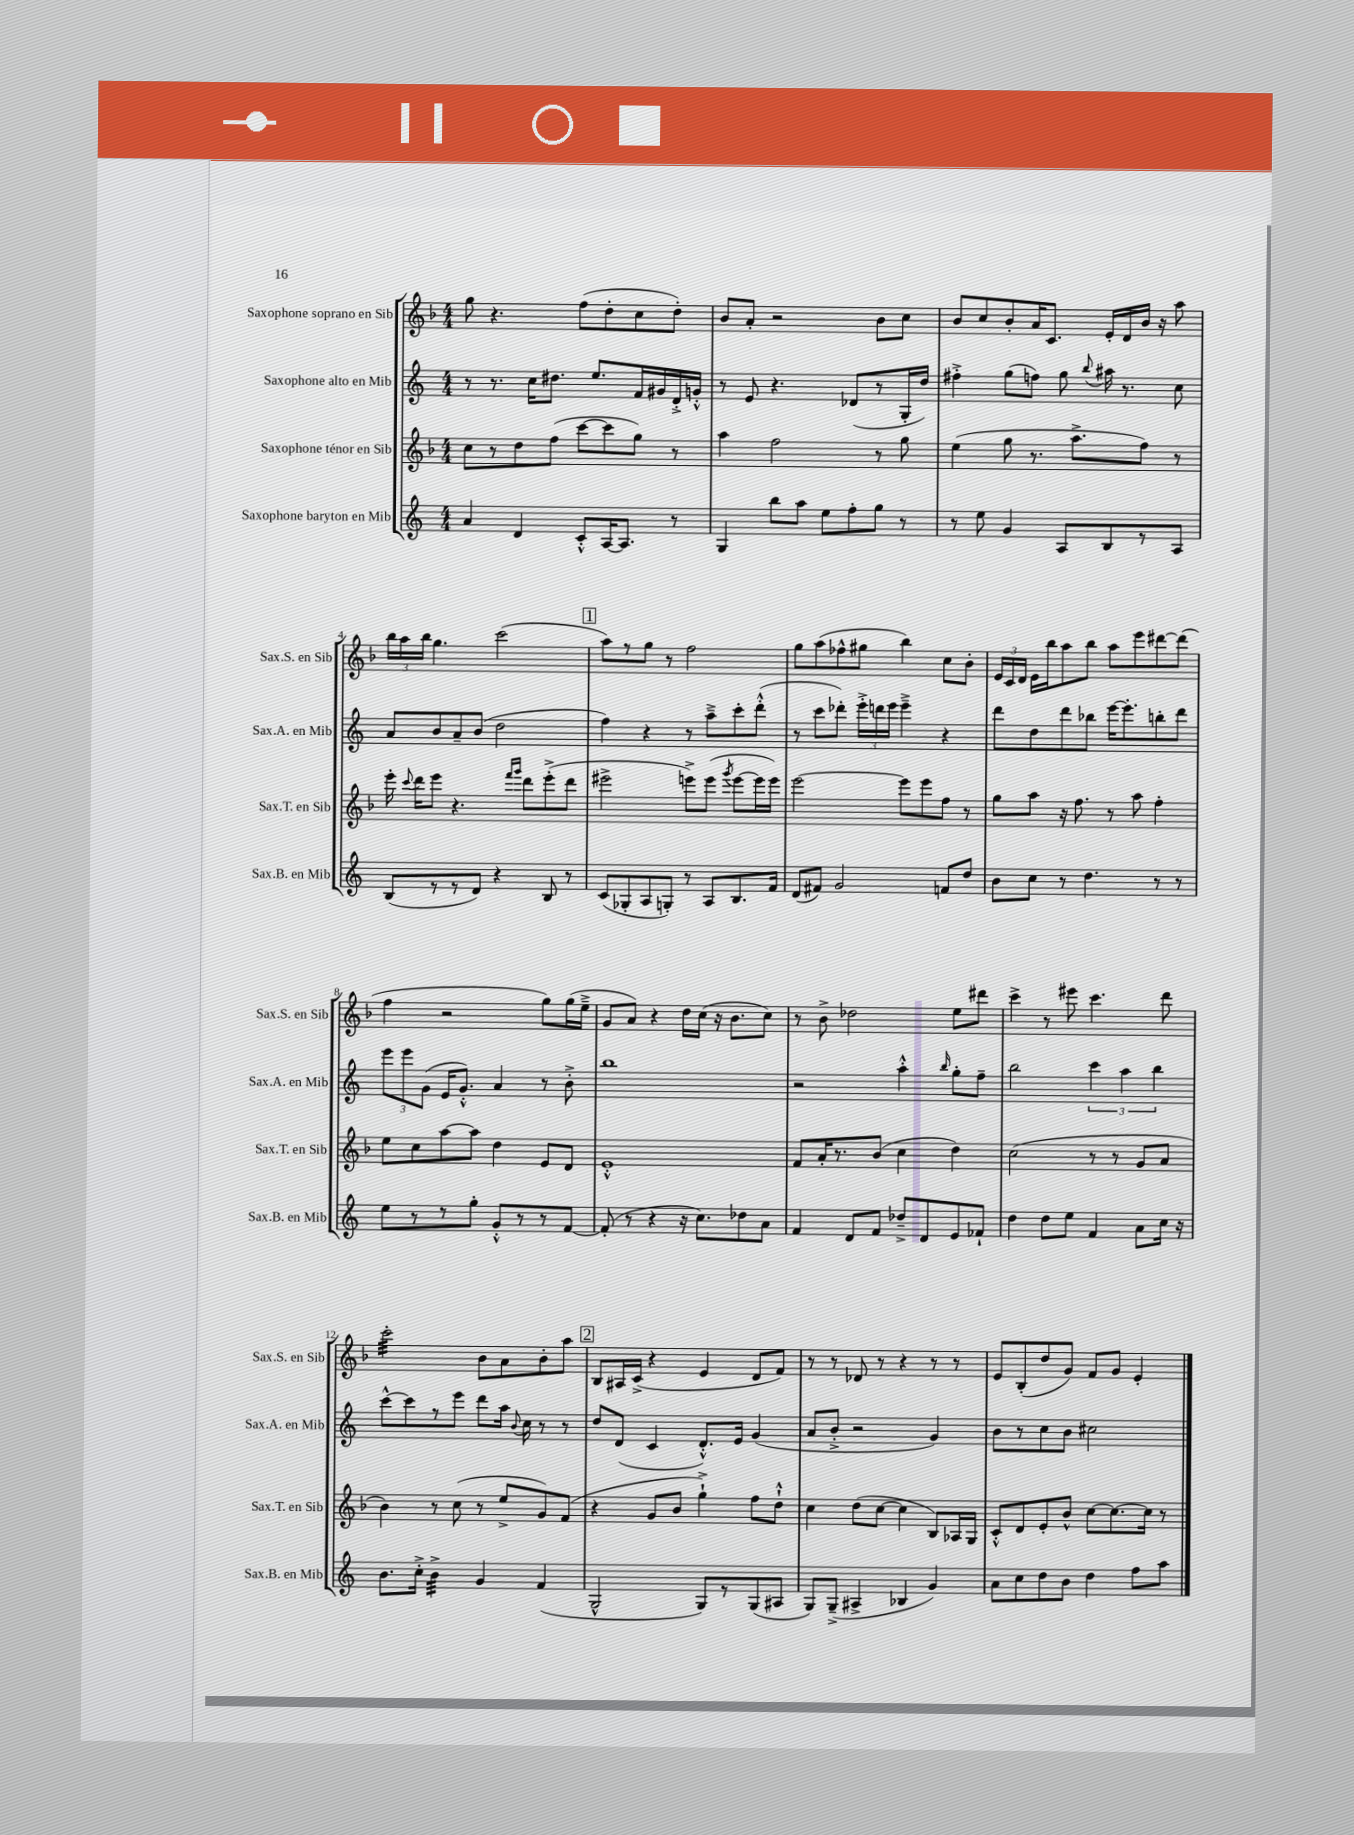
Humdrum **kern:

**kern	**kern	**kern	**kern
*staff4	*staff3	*staff2	*staff1
*clefG2	*clefG2	*clefG2	*clefG2
*k[]	*k[b-]	*k[]	*k[b-]
*M4/4	*M4/4	*M4/4	*M4/4
4a	8cc	8r	8gg
.	8r	8.r	4.r
4d	8dd	.	.
.	.	16cc	.
.	(8ff	8.dd#	.
8c'^^	[8ccc	.	(8ff
.	.	8.ee	.
[16A	8ccc]	.	8dd'
8.A]	.	.	.
.	8gg)	16f	8cc
.	.	16g#	.
8r	8r	16d'^	8dd')
.	.	16g'^^	.
=	=	=	=
4G	4aa	8r	8b-
.	.	8e	8a'
8bb	2ff	4.r	2r
8aa	.	.	.
8ee	.	.	.
8ff'	.	(8d-	.
8gg	8r	8r	8b-
8r	8gg	16G'	8cc
.	.	16dd)	.
=	=	=	=
8r	(4ee	4ff#'^	8b-
8ee	.	.	8cc
4g	8gg	(8gg	8b-'
.	8.r	8ff)	16a
.	.	.	8.c
8A	.	8gg	.
.	8.aa^	.	.
.	.	8qqbb	.
8B	.	16aa#	16e'
.	.	8.r	16d
8r	8ff)	.	16b-
.	.	.	16r
8A	8r	8cc	8aa
=	=	=	=
(8B	16eee'	8a	24bb-
.	.	.	24aa
.	8qqccc	.	.
.	16ddd	.	.
.	.	.	24bb-
8r	8eee	8b	4.gg
8r	4.r	8a~	.
8d)	.	(8b	.
4r	.	2dd	(2ccc
.	16qqfff	.	.
.	16qqggg	.	.
.	8ddd	.	.
8B	(8eee'^	.	.
8r	8ddd	.	.
=	=	=	=
(8c	2eee#^	4ff)	8aa)
8G-'	.	.	8r
8A	.	4r	8gg
8G')	.	.	8r
8r	8eee^)	8r	2ff
8A	(8eee	8aa~^	.
.	8qggg	.	.
8.B	[8eee	8ccc'	.
.	16eee]	(8ddd'^^	.
16f	16eee)	.	.
=	=	=	=
(8d	[2eee	8r	8gg
8f#)	.	8ccc	(8aa
2g	.	8ddd-')	8ff-^^
.	.	24eee'^	8gg#
.	.	24ddd	.
.	.	24eee	.
.	8eee]	4eee~^	4bb-)
.	8eee	.	.
8f	8ff	4r	8cc
8dd	8r	.	8b-'
=	=	=	=
8b	8gg	8ddd	24e
.	.	.	24c
.	.	.	24d
8cc	8aa	8dd	16e
.	.	.	16bb-
8r	16r	8ddd	8aa
.	8.ff	.	.
4.dd	.	8bb-	8bb-
.	8r	[16eee	8aa
.	.	8.eee']	.
.	8aa	.	8eee
8r	4ff'	8bb'	[8ddd#
8r	.	8ddd	(8ddd#]
=	=	=	=
8ee	8ee	12eee	4ff
.	.	12eee	.
8r	8cc	.	.
.	.	(12g	.
8r	[8aa	16e	2r
.	.	8.g'^^)	.
8gg'	8aa]	.	.
8g'^^	4dd	4a	.
8r	.	.	.
8r	8e	8r	8gg)
[8f	8d	8b'^	(16gg
.	.	.	16ee~^
=	=	=	=
(8f']	1e'^^	1bb	8g
8r	.	.	8a)
4r	.	.	4r
16r	.	.	16dd
8.cc)	.	.	(16cc
.	.	.	16r
.	.	.	8.b-
8dd-	.	.	.
8a	.	.	8cc)
=	=	=	=
4f	8f	2r	8r
.	16a'	.	8b-^
.	8.r	.	.
8d	.	.	2dd-
8f	(8b-	.	.
8dd-~^	4cc	4aa'^^	.
8d	.	.	.
.	.	16qqbb	.
8e	4dd)	8gg'	8ee
8f-`	.	8ff~	8ddd#
=	=	=	=
4dd	(2cc	2bb	4ccc^
8dd	.	.	8r
8ee	.	.	8eee#
4f	8r	6ccc	4.ccc
.	8r	.	.
.	.	6aa	.
8a	8g	.	.
.	.	6bb	.
16cc	8a	.	8ddd
16r	.	.	.
=	=	=	=
8.b	4b-)	[8ccc^^	2ccc'
.	.	8ccc]	.
16cc'^	.	.	.
4b^	8r	8r	.
.	(8cc	8eee	.
4g	8r	8ddd	8b-
.	8ee^	16aa	8a
.	.	8qqb	.
.	.	16cc	.
(4f	8g)	8r	8b-'
.	(8f	8r	8aa
=	=	=	=
2G^^	4r	8dd	8B-
.	.	(8d	16A#
.	.	.	(16c^
.	8g	4c	4r
.	8b-	.	.
8G)	4gg`^)	8.d'^^)	4e
8r	.	.	.
.	.	16e	.
(8G	8ff	(4g	8d
8A#	8dd`^^	.	8f)
=	=	=	=
8G)	4cc	8a	8r
(8G~^	.	8b'^	8r
4A#^	(8dd	2r	8d-
.	[8cc	.	8r
4B-	4cc]	.	4r
4g)	8B-)	4g)	8r
.	16A-	.	8r
.	16G	.	.
=	=	=	=
8a	8c'^^	8b	8e
8cc	8d	8r	(8B-'
8dd	8e'	8cc	8dd
8b	8b-^^	8b	8g)
4dd	[8cc	2cc#	8f
.	8.cc_	.	8g
8ff	.	.	4e'
.	16cc]	.	.
8aa	8r	.	.
==	==	==	==
*-	*-	*-	*-
